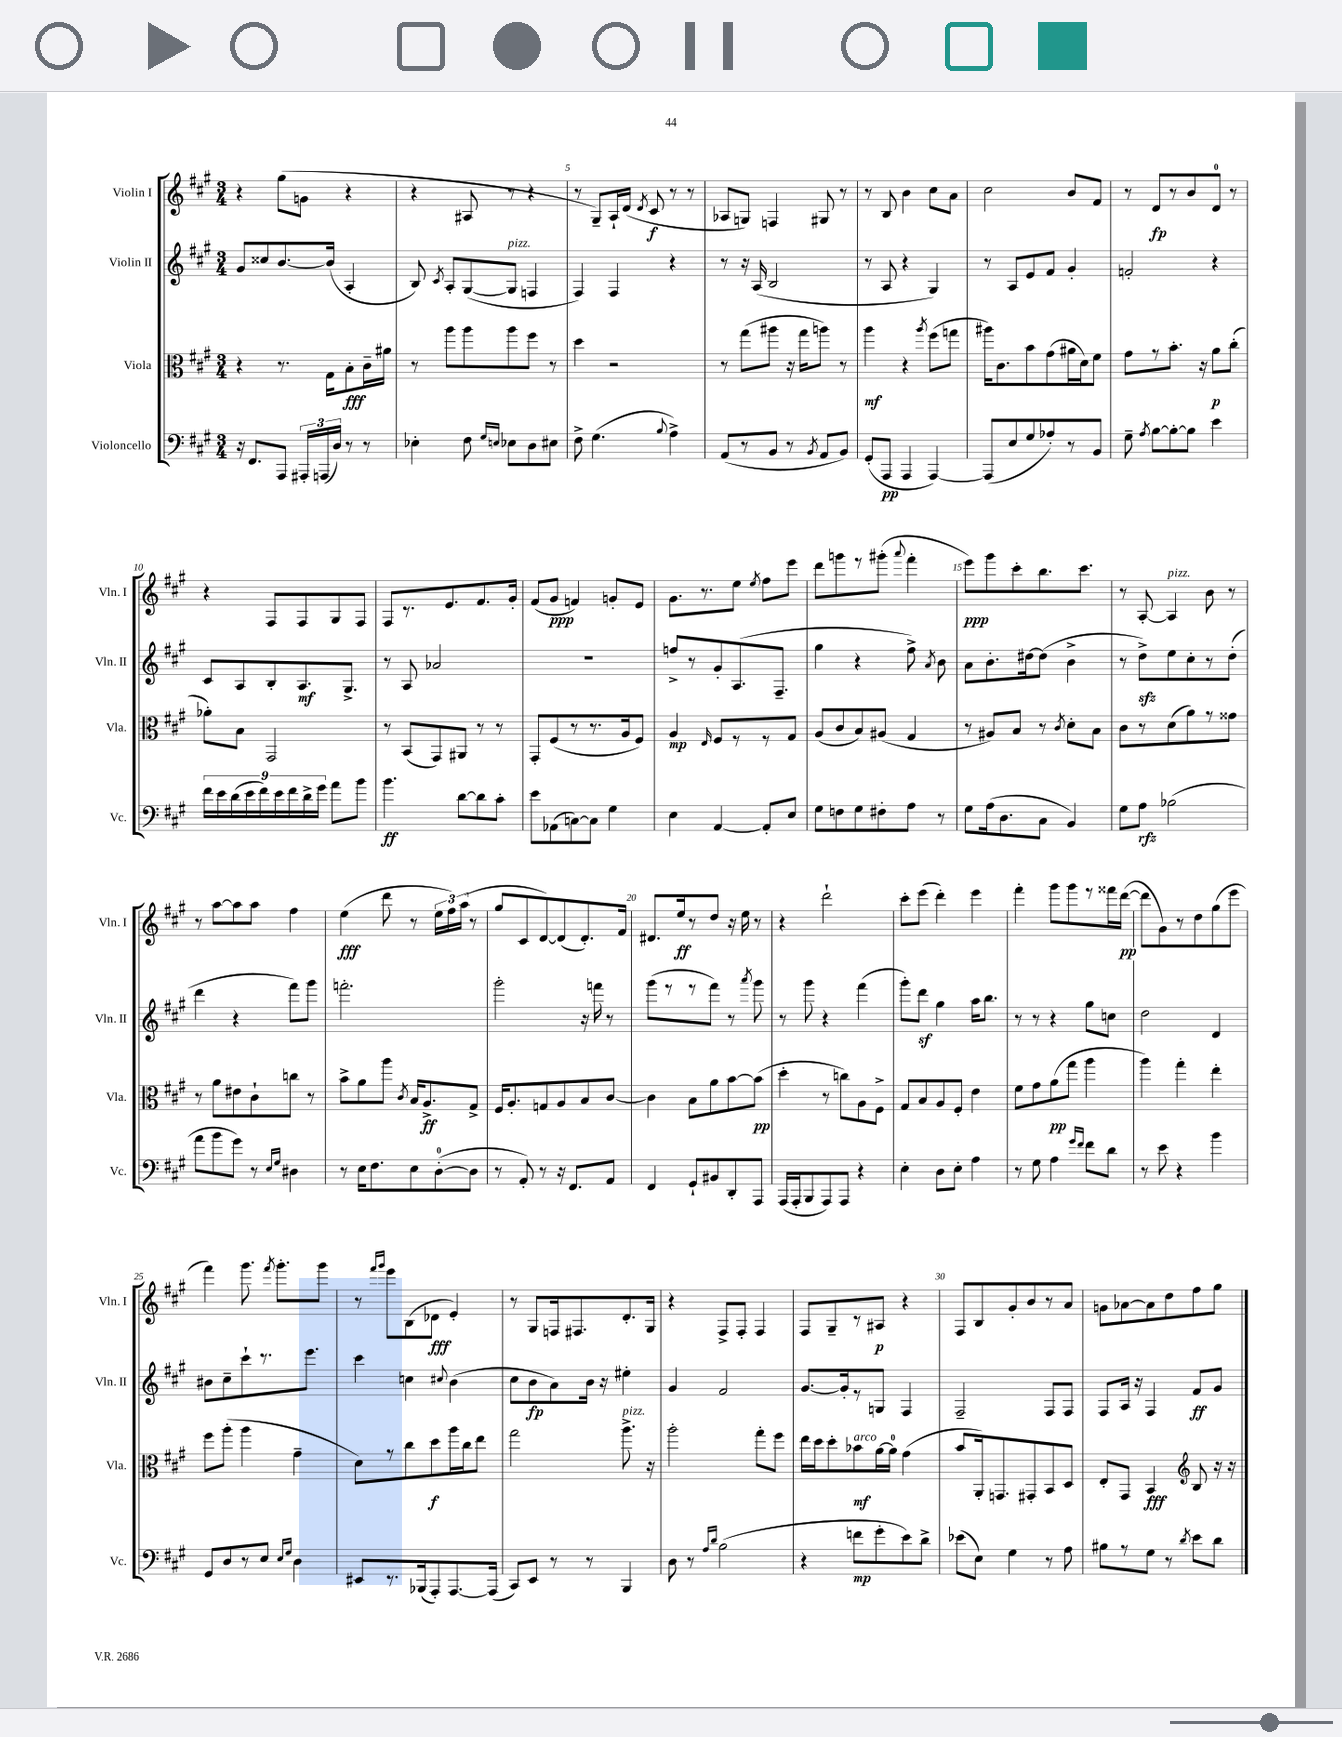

**kern	**dynam	**kern	**dynam	**kern	**dynam	**kern	**dynam
*part4	*part4	*part3	*part3	*part2	*part2	*part1	*part1
*staff4	*staff4	*staff3	*staff3	*staff2	*staff2	*staff1	*staff1
*I"Violoncello	*	*I"Viola	*	*I"Violin II	*	*I"Violin I	*
*I'Vc.	*	*I'Vla.	*	*I'Vln. II	*	*I'Vln. I	*
*clefF4	*	*clefC3	*	*clefG2	*	*clefG2	*
*k[f#c#g#]	*	*k[f#c#g#]	*	*k[f#c#g#]	*	*k[f#c#g#]	*
*M3/4	*	*M3/4	*	*M3/4	*	*M3/4	*
=3	=3	=3	=3	=3	=3	=3	=3
16r	.	4r	.	8g#/L	.	4r	.
8.FF#/L	.	.	.	.	.	.	.
.	.	.	.	8cc##X/	.	.	.
8AAA/J	.	8.r	.	[8.b/	.	(8gg#\L	.
24AAA#X'/LL	.	.	.	.	.	8gn\J	.
(24AAAn/	.	.	.	.	.	.	.
.	.	16G#\KL	.	(16b/Jk]	.	.	.
24D/JJ)	.	.	.	.	.	.	.
8r	.	8B'\	fff	4A'/	.	4r	.
8r	.	16c#~\L	.	.	.	.	.
.	.	16a#X\JJ	.	.	.	.	.
=4	=4	=4	=4	=4	=4	=4	=4
4E-X'\	.	8r	.	8B/)	.	4r	.
.	.	.	.	8qc#/	.	.	.
.	.	8aa\L	.	8A'/L	.	.	.
8F#\	.	8aa\	.	([8G#/	.	8A#X/	.
16qqG#/LL	.	.	.	.	.	.	.
16qqEn/JJ	.	.	.	.	.	.	.
!	!	!	!	!LO:TX:a:i:t=pizz.	!	!	!
8E-X\L	.	8aa\	.	8G#/J]	.	8r	.
8D\	.	8ff#\J	.	4Fn/	.	4r	.
8E#X\J	.	8r	.	.	.	.	.
=5	=5	=5	=5	=5	=5	=5	=5
8F#^\	.	4dd\	.	4F#/)	.	8r	.
(4.G#\	.	.	.	.	.	8G#~/L)	.
.	.	2r	.	4F#/	.	16A`/L	.
.	.	.	.	.	.	(16d/JJ	.
.	.	.	.	.	.	8qd/	.
.	.	.	.	.	.	8c#/	f
8qqB/	.	.	.	.	.	.	.
4A^\)	.	.	.	4r	.	8r	.
.	.	.	.	.	.	8r	.
=6	=6	=6	=6	=6	=6	=6	=6
(8AA/L	.	8r	.	8r	.	8A-X/L	.
8r	.	(8gg#\L	.	16r	.	8Gn/J)	.
.	.	.	.	(16A/	.	.	.
8BB/J	.	8aa#X\J	.	2B/	.	4Fn/	.
8r	.	16r	.	.	.	.	.
.	.	16gg#\KL	.	.	.	.	.
8qBB/	.	.	.	.	.	.	.
8AA/L	.	8aan\J)	.	.	.	8G#X/	.
8BB/J)	.	8r	.	.	.	8r	.
=7	=7	=7	=7	=7	=7	=7	=7
(8GG#'/L	.	4aa\	mf	8r	.	8r	.
8AAA/J	pp	.	.	8A/	.	8B/	.
4AAA/	.	4r	.	4r	.	4b\	.
.	.	8qaa/	.	.	.	.	.
[4AAA/)	.	(8ff#\L	.	4G#/)	.	8cc#\L	.
.	.	8ggn\J	.	.	.	8a\J	.
=8	=8	=8	=8	=8	=8	=8	=8
(8AAA/L]	.	16aa#X\KL)	.	8r	.	2cc#\	.
.	.	8.c#\	.	.	.	.	.
8E/	.	.	.	8A/L	.	.	.
8G#/	.	8b\	.	8e/	.	.	.
8A-X'/)	.	(8g#\	.	8f#/J	.	.	.
8r	.	16a#X\L	.	4g#'/	.	8b/L	.
.	.	16d\J)	.	.	.	.	.
8BB/J	.	8f#\J	.	.	.	8f#/J	.
=9	=9	=9	=9	=9	=9	=9	=9
8G#~\	.	8g#\L	.	2fn'/	.	8r	.
8qA/	.	.	.	.	.	.	.
[8B\L	.	8r	.	.	.	8d/L	fp
8B'\_	.	8.b'\J	.	.	.	8r	.
8B\J]	.	.	.	.	.	8b/	.
.	.	16r	.	.	.	.	.
4e\	.	8a\L	p	4r	.	8d/J	.
.	.	(8cc#'\J	.	.	.	8r	.
!!LO:LB:g=z
=10	=10	=10	=10	=10	=10	=10	=10
18f#\LL	.	8a-X'\L)	.	8c#/L	.	4r	.
18e\	.	.	.	.	.	.	.
(18d\	.	.	.	.	.	.	.
.	.	8B\J	.	8A/	.	.	.
18e\	.	.	.	.	.	.	.
18f#\)	.	.	.	.	.	.	.
.	.	2GG#/	.	8B'/	.	8F#/L	.
18e\	.	.	.	.	.	.	.
18f#\	.	.	.	.	.	.	.
.	.	.	.	8.A/	mf	8F#/	.
18d^\	.	.	.	.	.	.	.
18g#\JJ	.	.	.	.	.	.	.
8a\L	.	.	.	.	.	8G#/	.
.	.	.	.	8.G#^/J	.	.	.
8b\J	.	.	.	.	.	8F#/J	.
=11	=11	=11	=11	=11	=11	=11	=11
4.b\	ff	8r	.	8r	.	8F#/L	.
.	.	(8BB/L	.	8A/	.	8.r	.
.	.	8GG#/)	.	2a-X/	.	.	.
.	.	.	.	.	.	8.e/	.
[8d\L	.	8AA#X/J	.	.	.	.	.
8d\]	.	8r	.	.	.	8.f#/	.
8c#'\J	.	8r	.	.	.	.	.
.	.	.	.	.	.	16g#'/Jk	.
=12	=12	=12	=12	=12	=12	=12	=12
8e\L	.	8GG#'/L	.	2.r	.	(8f#/L	.
(8AA-X\	.	(8F#/	.	.	.	8g#/J	ppp
[8Cn\)	.	8r	.	.	.	4fn/)	.
8C\J]	.	8.r	.	.	.	.	.
4G#\	.	.	.	.	.	8gn'/L	.
.	.	16A/k	.	.	.	.	.
.	.	8F#/J)	.	.	.	8e/J	.
=13	=13	=13	=13	=13	=13	=13	=13
4E\	.	4A/	mp	8ffn^/L	.	8.g#\L	.
.	.	.	.	8r	.	.	.
.	.	.	.	.	.	8.r	.
.	.	16qqE/	.	.	.	.	.
[4AA/	.	8F#/L	.	8g#'/	.	.	.
.	.	8r	.	(8.A/	.	8ee\J	.
.	.	.	.	.	.	8qee/	.
8AA'/L]	.	8r	.	.	.	8ff#\L	.
.	.	.	.	8.F#~/J	.	.	.
8E/J	.	8G#/J	.	.	.	8eee\J	.
=14	=14	=14	=14	=14	=14	=14	=14
8G#\L	.	(8A/L	.	4gg#\	.	8ddd\L	.
8Fn\	.	8c#/	.	.	.	8gggn\	.
8G#\	.	8B/)	.	4r	.	8r	.
8F#X'\	.	(8A#X/J	.	.	.	(8ggg#X'\J	.
.	.	.	.	.	.	8qqaaa/	.
8A\J	.	4G#/	.	8ff#^\)	.	4fff#'\	.
.	.	.	.	8qa/	.	.	.
8r	.	.	.	8b\	.	.	.
=15	=15	=15	=15	=15	=15	=15	=15
8G#\L	.	8r	.	8a\L	.	8eee\L)	ppp
(16A\k	.	8A#X/L)	.	8.b'\	.	8ggg#\	.
8.D\	.	.	.	.	.	.	.
.	.	8B/J	.	.	.	8ccc#'\	.
.	.	.	.	[16dd#X\k	.	.	.
8C#\J	.	8r	.	(8dd#\J]	.	8.bb\	.
.	.	8qc#/	.	.	.	.	.
4BB/)	.	8d'\L	.	4b^\	.	.	.
.	.	.	.	.	.	8.ccc#\J	.
.	.	8B\J	.	.	.	.	.
=16	=16	=16	=16	=16	=16	=16	=16
8G#\L	.	8c#\L	.	8r	.	8r	.
8A\J	rfz	8r	.	8ddzz^\L)	.	[8A'/	.
!	!	!	!	!	!	!LO:TX:a:i:t=pizz.	!
(2B-X\	.	(8d\	.	8ee\	.	4A/]	.
.	.	8a\)	.	8cc#'\	.	.	.
.	.	8r	.	8r	.	8b\	.
.	.	8g##X\J	.	(8dd'\J	.	8r	.
!!LO:LB:g=z
=17	=17	=17	=17	=17	=17	=17	=17
8a\L	.	8r	.	4ddd\	.	8r	.
8b\	.	8a\L	.	.	.	[8aa\L	.
8g#\J)	.	8e#X\	.	4r	.	8aa\]	.
8r	.	8c#`\	.	.	.	8aa\J	.
16qqE/LL	.	.	.	.	.	.	.
16qqG#/JJ	.	.	.	.	.	.	.
4D#X\	.	8ccn\J	.	8fff#\L)	.	4ff#\	.
.	.	8r	.	8ggg#\J	.	.	.
=18	=18	=18	=18	=18	=18	=18	=18
8r	.	8b^\L	.	2.fffn'\	.	(4ee\	fff
16E\KL	.	8a\	.	.	.	.	.
8.F#\	.	.	.	.	.	.	.
.	.	8aa\J	.	.	.	8ddd\	.
.	.	8qc#/	.	.	.	.	.
8E\	.	16B/KL	.	.	.	8r	.
.	.	8.A^/	ff	.	.	.	.
([8D'\	.	.	.	.	.	24ee\LL	.
.	.	.	.	.	.	24ff#\)	.
.	.	.	.	.	.	(24aa\JJ	.
8D\J]	.	8G#^/J	.	.	.	8r	.
=19	=19	=19	=19	=19	=19	=19	=19
8r	.	16F#/KL	.	2ggg#'\	.	8gg#/L	.
.	.	8.A'/	.	.	.	.	.
8AA'/)	.	.	.	.	.	8c#/	.
8r	.	8Gn/	.	.	.	[8d/)	.
16r	.	8A/	.	.	.	(8d/]	.
8.FF#/L	.	.	.	.	.	.	.
.	.	8B/	.	16r	.	8.d'/)	.
.	.	.	.	16fffn\	.	.	.
8AA/J	.	[8c#/J	.	8r	.	.	.
.	.	.	.	.	.	16f#/Jk	.
=20	=20	=20	=20	=20	=20	=20	=20
4FF#/	.	4c#\]	.	(8ggg#\L	.	8.d#X/L	.
.	.	.	.	8r	.	.	.
.	.	.	.	.	.	16ee/k	ff
8GG#`/L	.	8B\L	.	8r	.	8r	.
8BB#X/	.	8a\	.	8fff#\J)	.	8dd/J	.
8DD'/	.	[8b\	.	8r	.	16r	.
.	.	.	.	.	.	16ee\	.
.	.	.	.	8qaaa/	.	.	.
8AAA/J	.	(8b\J]	pp	8ggg#\	.	8r	.
=21	=21	=21	=21	=21	=21	=21	=21
(16AAA/LL	.	4dd'\	.	8r	.	4r	.
16AAA'/J	.	.	.	.	.	.	.
8BBB/	.	.	.	8ggg#\	.	.	.
8AAA/)	.	8r	.	4r	.	2ddd`\	.
8AAA/J	.	8ccn\L)	.	.	.	.	.
4r	.	8A\	.	(4fff#\	.	.	.
.	.	8F#^\J	.	.	.	.	.
=22	=22	=22	=22	=22	=22	=22	=22
4E'\	.	8G#/L	.	8ggg#'\L)	.	8ccc#'\L	.
.	.	8B/	.	8dddz\J	.	(8eee\J	.
8D\L	.	8A/	.	4gg#\	.	4ddd'\)	.
8E'\J	.	8F#'/J	.	.	.	.	.
4A\	.	4e\	.	16aa\KL	.	4eee\	.
.	.	.	.	8.bb\J	.	.	.
=23	=23	=23	=23	=23	=23	=23	=23
8r	.	8f#\L	.	8r	.	4fff#'\	.
8G#\	.	8g#\	.	8r	.	.	.
4A\	.	(8a\	pp	4r	.	8ggg#\L	.
.	.	8gg#\J	.	.	.	8ggg#\	.
16qqg#/LL	.	.	.	.	.	.	.
16qqf#/JJ	.	.	.	.	.	.	.
8f#\L	.	4aa\	.	8gg#\L	.	8r	.
8d\J	.	.	.	8ccn\J	.	16fff##X\L	.
.	.	.	.	.	.	([16ddd\JJ	pp
=24	=24	=24	=24	=24	=24	=24	=24
8r	.	4aa\)	.	2dd\	.	8ddd\L]	.
8e\	.	.	.	.	.	8g#\)	.
4r	.	4gg#'\	.	.	.	8r	.
.	.	.	.	.	.	8dd\	.
4b\	.	4ee'\	.	4d/	.	(8gg#\	.
.	.	.	.	.	.	8eee\J	.
!!LO:LB:g=z
=25	=25	=25	=25	=25	=25	=25	=25
8GG#/L	.	8ff#\L	.	8b#X\L	.	4fff#\)	.
8D/	.	(8aa'\J	.	8cc#~\	.	.	.
8r	.	4aa\	.	8ccc#`\	.	8.ggg#\	.
8E/J	.	.	.	8.r	.	.	.
.	.	.	.	.	.	8qfff#/	.
.	.	.	.	.	.	8.ggg#'\L	.
16qqE/LL	.	.	.	.	.	.	.
16qqG#/JJ	.	.	.	.	.	.	.
4D\	.	4g#~\	.	.	.	.	.
.	.	.	.	8.eee\J	.	.	.
.	.	.	.	.	.	8ggg#\J	.
=26	=26	=26	=26	=26	=26	=26	=26
8EE#X/L	.	8d\L)	.	4ccc#\	.	8r	.
.	.	.	.	.	.	16qqfff#/LL	.
.	.	.	.	.	.	16qqggg#/JJ	.
8.r	.	8r	.	.	.	8eee\L	.
.	.	8cc#\	.	4ccn\	.	(8B\	.
(16BBB-X/k	.	.	.	.	.	.	.
8AAA'/)	.	8dd\	f	.	.	8d-X\J	fff
.	.	.	.	8qqcc#X/	.	.	.
[8.AAA/	.	16aa\L	.	(4b\	.	4e'/)	.
.	.	16cc#\J	.	.	.	.	.
.	.	8ee\J	.	.	.	.	.
(16AAA/Jk]	.	.	.	.	.	.	.
=27	=27	=27	=27	=27	=27	=27	=27
8CC#/L)	.	2gg#\	.	8cc#\L	.	8r	.
8EE/J	.	.	.	8b\	fp	8G#/L	.
8r	.	.	.	8a\)	.	16Fn/k	.
.	.	.	.	.	.	8.F#X/	.
8r	.	.	.	16b\Jk	.	.	.
.	.	.	.	16r	.	.	.
!	!	!LO:TX:a:i:t=pizz.	!	!	!	!	!
4BBB/	.	8.aa^\	.	4ee#X'\	.	8.d'/	.
.	.	16r	.	.	.	16G#/Jk	.
=28	=28	=28	=28	=28	=28	=28	=28
8D\	.	2aa'\	.	4g#/	.	4r	.
8r	.	.	.	.	.	.	.
16qqA/LL	.	.	.	.	.	.	.
16qqd/JJ	.	.	.	.	.	.	.
(2B\	.	.	.	2f#/	.	8F#^/L	.
.	.	.	.	.	.	8F#'/J	.
.	.	8gg#'\L	.	.	.	4F#/	.
.	.	8ff#\J	.	.	.	.	.
=29	=29	=29	=29	=29	=29	=29	=29
4r	.	16ee\LL	.	[8.g#/L	.	8F#/L	.
.	.	16dd\J	.	.	.	.	.
.	.	8dd'\	.	.	.	8G#~/	.
.	.	.	.	16g#'/k]	.	.	.
!	!	!LO:TX:a:i:t=arco	!	!	!	!	!
8fn\L	mp	8b-X\	mf	8r	.	8r	.
8g#'\	.	[16a\L	.	8Gn/J	.	8A#X/J	p
.	.	16a\JJ]	.	.	.	.	.
8e\)	.	(4g#\	.	4F#/	.	4r	.
8d^\J	.	.	.	.	.	.	.
=30	=30	=30	=30	=30	=30	=30	=30
(8e-X\L	.	8b/L	.	2F#~/	.	8F#/L	.
8E\J)	.	16AA'/k)	.	.	.	8B/	.
.	.	8.GGn/	.	.	.	.	.
4G#\	.	.	.	.	.	8g#'/	.
.	.	8GG#X'/	.	.	.	8b/	.
8r	.	8BB/	.	8F#/L	.	8r	.
8A\	.	8D/J	.	8F#/J	.	8a/J	.
=31	=31	=31	=31	=31	=31	=31	=31
8B#X\L	.	8E'/L	.	8F#/L	.	8gn\L	.
8r	.	8GG#/J	.	16A/Jk	.	[8a-X\	.
.	.	.	.	16r	.	.	.
8G#\J	.	4BB/	fff	4F#/	.	8a-\]	.
8r	.	.	.	.	.	8dd\	.
8qd/	.	.	.	.	.	.	.
*	*	*clefG2	*	*	*	*	*
8e\L	.	8B/	.	8f#/L	ff	8ff#\	.
8d\J	.	16r	.	8g#/J	.	8gg#\J	.
.	.	16r	.	.	.	.	.
==	==	==	==	==	==	==	==
*-	*-	*-	*-	*-	*-	*-	*-
